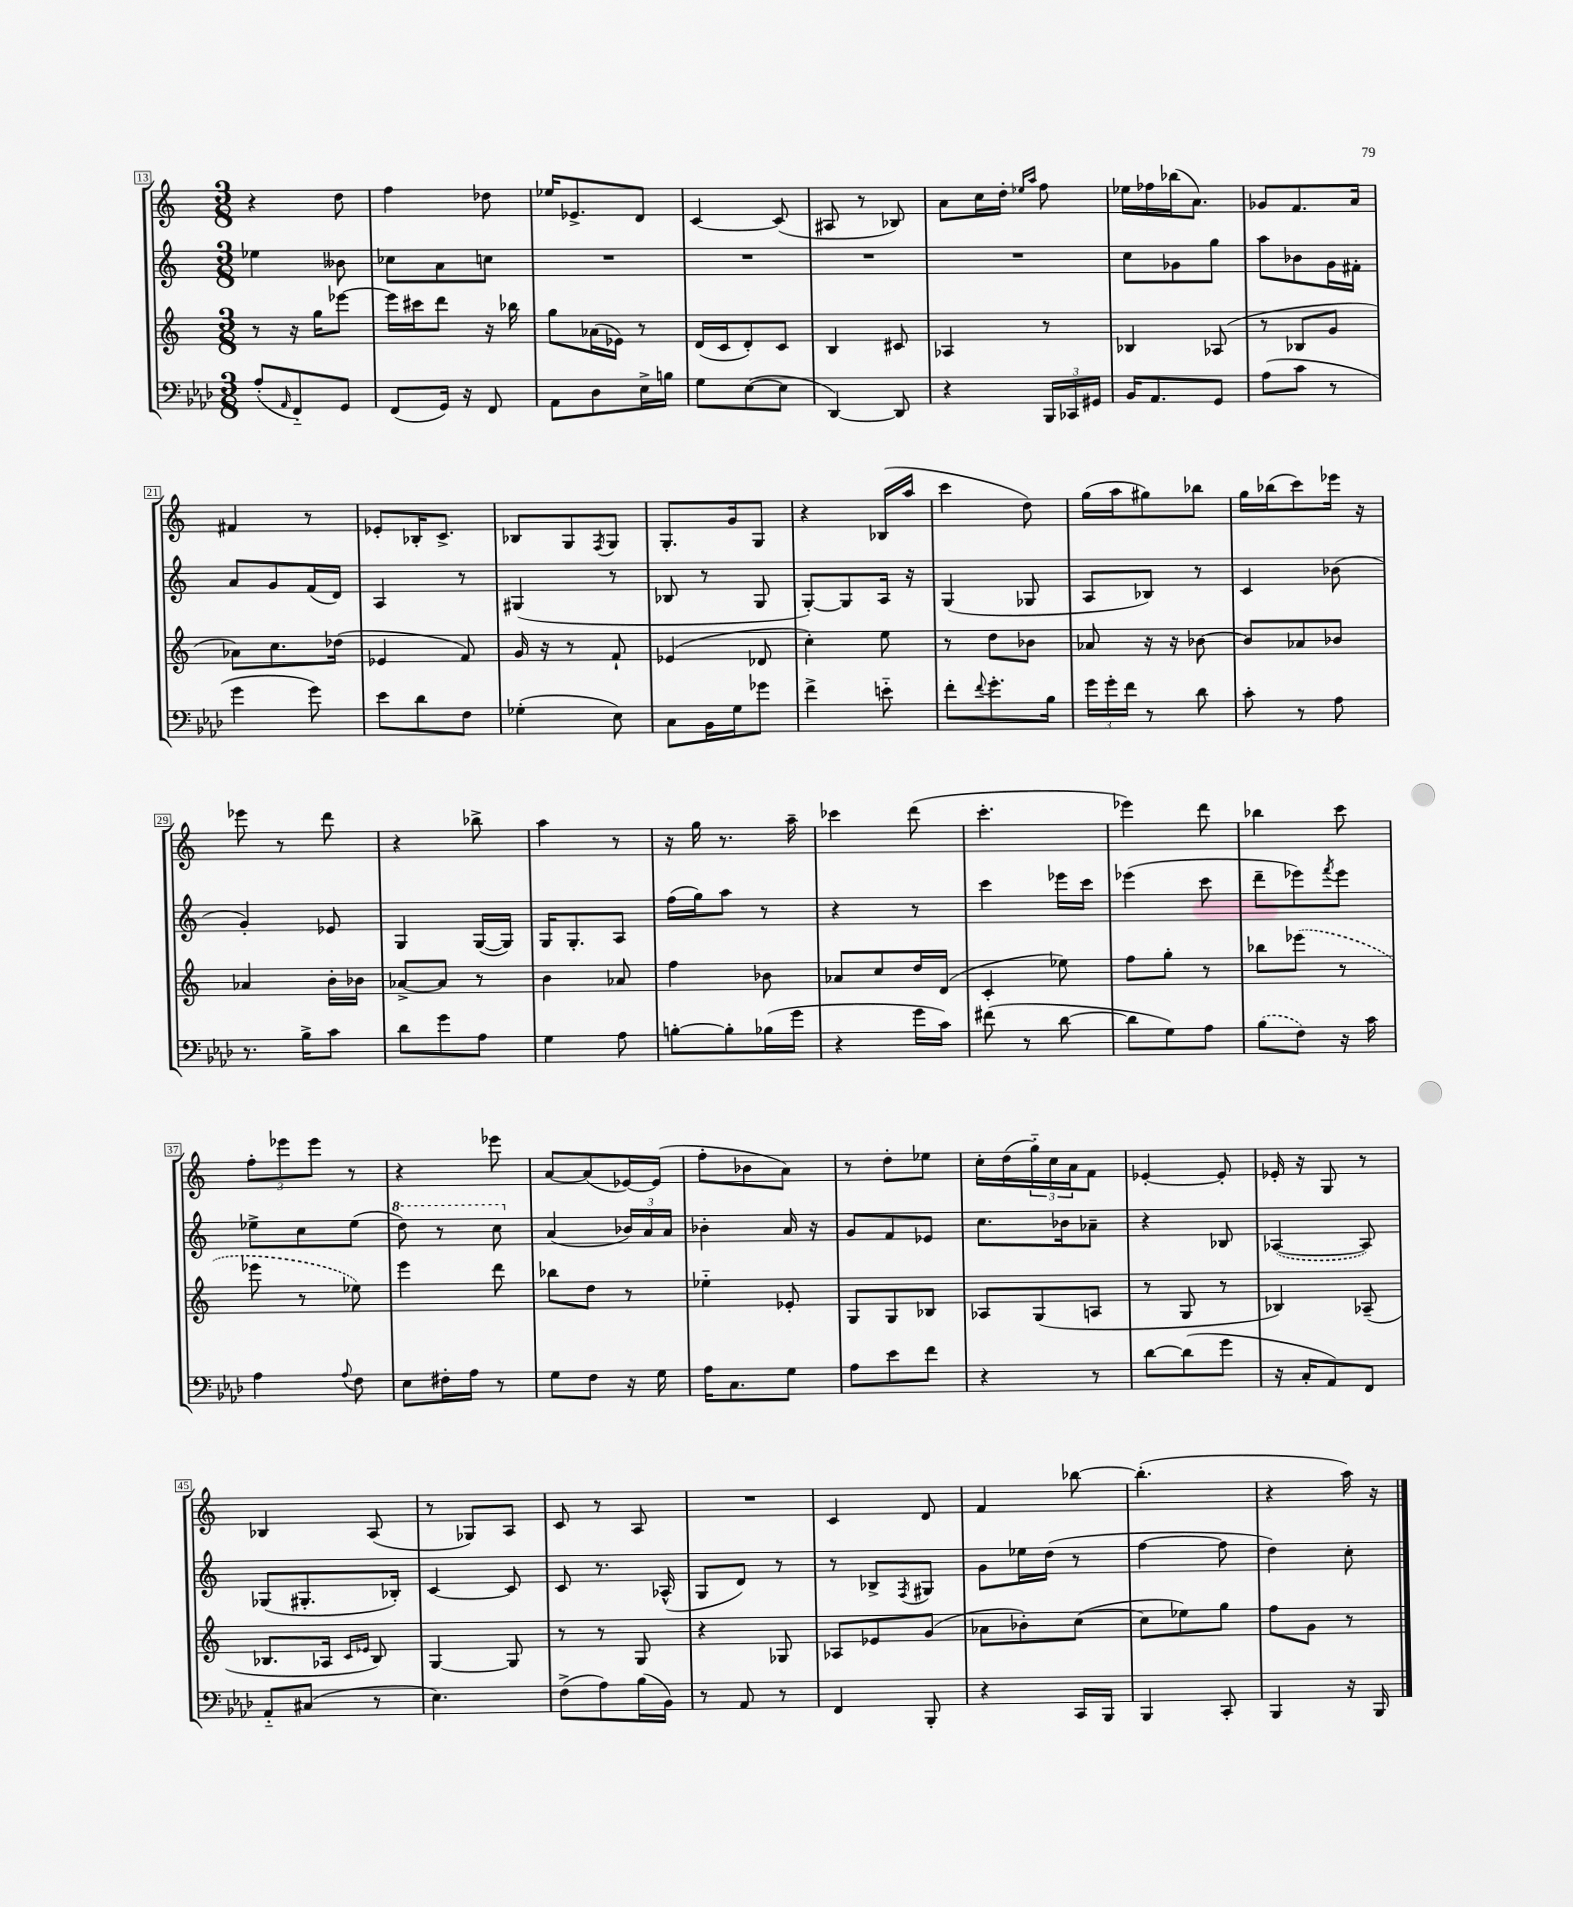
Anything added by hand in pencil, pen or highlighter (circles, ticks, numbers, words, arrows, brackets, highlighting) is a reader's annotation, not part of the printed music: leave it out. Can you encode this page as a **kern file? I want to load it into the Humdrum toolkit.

**kern	**kern	**kern	**kern
*part4	*part3	*part2	*part1
*staff4	*staff3	*staff2	*staff1
*clefF4	*clefG2	*clefG2	*clefG2
*k[b-e-a-d-]	*k[]	*k[]	*k[]
*M3/8	*M3/8	*M3/8	*M3/8
=13	=13	=13	=13
(8A-'/L	8r	4ee-X\	4r
16qqAA-/	.	.	.
8FF/)	16r	.	.
.	16gg\KL	.	.
8GG/J	[8eee-X\J	8b--X\	8dd\
=14	=14	=14	=14
(8FF/L	16eee-\LL]	8cc-X\L	4ff\
.	16ccc#X\J	.	.
16GG/Jk)	8ddd\J	8a\	.
16r	.	.	.
8FF/	16r	8ccn\J	8dd-X\
.	16bb-X\	.	.
=15	=15	=15	=15
8AA-\L	8gg\L	4.r	16ee-X/KL
.	.	.	8.e-X^/
8D-\	(16a-X\L	.	.
.	16e-X\JJ)	.	.
16E-^\L	8r	.	8d/J
16Bn\JJ	.	.	.
=16	=16	=16	=16
8G\L	(16d/LL	4.r	[4c/
.	16c/J	.	.
([8E-\	8d'/)	.	.
8E-\J]	8c/J	.	(8c/]
=17	=17	=17	=17
[4DD-/)	4B/	4.r	8A#X/
.	.	.	8r
8DD-/]	8c#X/	.	8B-X/)
=18	=18	=18	=18
4r	4A-X/	4.r	8a\L
.	.	.	16cc\L
.	.	.	16dd'\JJ
.	.	.	16qqee-X/LL
.	.	.	16qqaa/JJ
24BBB-/LL	8r	.	8ff\
24CC-X/	.	.	.
24GG#X/JJ	.	.	.
=19	=19	=19	=19
16BB-/KL	4B-X/	8cc\L	16ee-X\LL
8.AA-/	.	.	16ff-X\
.	.	8g-X\	(16bb-X\J
.	.	.	8.a\J)
8GG/J	(8A-X/	8gg\J	.
=20	=20	=20	=20
(8A-\L	8r	8aa\L	8g-X/L
8c\J	8B-X/L	8b-X\	8.f/
8r	8g/J	16g\L	.
.	.	16f#X'\JJ	16a/Jk
!!LO:LB:g=z
=21	=21	=21	=21
4g\	8a-X\L)	8a/L	4f#X/
.	8.cc\	8g/	.
8g\)	.	(16f/L	8r
.	(16dd-X\Jk	16d/JJ)	.
=22	=22	=22	=22
8e-\L	4e-X/	4A/	8e-X'/L
8d-\	.	.	16B-X'/K
.	.	.	8.c^/J
8F\J	8f/)	8r	.
=23	=23	=23	=23
(4G-X'\	16g/	(4G#X/	8B-X/L
.	16r	.	.
.	8r	.	8G/
.	.	.	8qF/
8E-\)	8f`/	8r	8G/J
=24	=24	=24	=24
8C\L	(4e-X/	8B-X/	8.G'/L
16BB-\L	.	8r	.
16G\J	.	.	16g/k
8g-X\J	8d-X/	8G/	8G/J
=25	=25	=25	=25
4f^\	4cc'\)	[8G'/L)	4r
.	.	8G/]	.
8en\	8ee\	16A/Jk	(16B-X/LL
.	.	16r	16aa/JJ
=26	=26	=26	=26
8f'\L	8r	(4G/	4ccc\
8qqf/	.	.	.
8.g'\	8dd\L	.	.
.	8b-X\J	8G-X/	8dd\)
16B-\Jk	.	.	.
=27	=27	=27	=27
24g\LL	8a-X/	8A/L	(16gg\LL
24g'\	.	.	.
.	.	.	16aa\J
24f\JJ	.	.	.
8r	16r	8B-X/J)	8gg#X\)
.	16r	.	.
8d-\	[8b-X\	8r	8bb-X\J
=28	=28	=28	=28
8c'\	8b-/L]	4c/	16gg\LL
.	.	.	(16bb-X\J
8r	8a-X/	.	8ccc\)
8A-\	8b-X/J	(8b-X\	16eee-X\Jk
.	.	.	16r
!!LO:LB:g=z
=29	=29	=29	=29
8.r	4a-X/	4g'/)	8eee-X\
.	.	.	8r
16B-^\KL	.	.	.
8c\J	16b'\LL	8e-X/	8ddd\
.	16b-X\JJ	.	.
=30	=30	=30	=30
8d-\L	[8a-X^/L	4G/	4r
8g\	8a-/J]	.	.
8A-\J	8r	([16G/LL	8bb-X^\
.	.	16G/JJ])	.
=31	=31	=31	=31
4G\	4b\	16G/KL	4aa\
.	.	8.G'/	.
8A-\	8a-X/	8A/J	8r
=32	=32	=32	=32
[8Bn'\L	4ff\	(16ff\LL	16r
.	.	16gg\J)	16gg\
8B'\]	.	8aa\J	8.r
(16B-X\L	8b-X\	8r	.
16g\JJ	.	.	16aa~\
=33	=33	=33	=33
4r	8a-X/L	4r	4ccc-X\
.	8cc/	.	.
16g\LL	16dd/L	8r	(8ddd\
16c\JJ)	(16d/JJ	.	.
=34	=34	=34	=34
(8f#X\	4c'/	4ccc\	4.ccc'\
8r	.	.	.
[8d-\	8ee-X\)	16eee-X\LL	.
.	.	16ccc\JJ	.
=35	=35	=35	=35
8d-\L]	8ff\L	(4eee-X\	4eee-X\)
8G\)	8gg'\J	.	.
8A-\J	8r	8ccc\	8ddd\
=36	=36	=36	=36
(8B-\L	8bb-X\L	8ddd~\L	4bb-X\
8F\J)	(8eee-X\J	8eee-X\)	.
.	.	8qfff/	.
16r	8r	8eee-\J	8ccc\
16c\	.	.	.
!!LO:LB:g=z
=37	=37	=37	=37
4A-\	8eee-X\	8ee-X^\L	12ff'\L
.	.	.	12eee-X\
.	8r	8cc\	.
.	.	.	12eee-\J
8qqA-/	.	.	.
8F\	8ee-X\)	(8ee-\J	8r
=38	=38	=38	=38
*	*	*8va	*
8E-\L	4eee\	8ddd\)	4r
16F#X'\L	.	8r	.
16A-\JJ	.	.	.
8r	8ddd\	8ccc\	8eee-X\
=39	=39	=39	=39
*	*	*X8va	*
8G\L	8bb-X\L	(4a/	[8a/L
8F\J	8dd\J	.	(8a/]
16r	8r	24b-X/LL)	[16e-X/L)
.	.	24a/	.
16G\	.	.	(16e-/JJ]
.	.	24a/JJ	.
=40	=40	=40	=40
16A-\KL	4ee-X\	4b-X'\	8ff'\L
8.C\	.	.	.
.	.	.	8b-X\
8G\J	8e-X'/	16a/	8a\J)
.	.	16r	.
=41	=41	=41	=41
8A-\L	8G/L	8g/L	8r
8e-\	8G/	8f/	8dd'\L
8f\J	8B-X/J	8e-X/J	8ee-X\J
=42	=42	=42	=42
4r	8A-X/L	8.cc\L	16cc'\LL
.	.	.	(16dd\
.	(8G/	.	24gg\)
.	.	.	24cc\
.	.	16b-X\k	.
.	.	.	24a\J
8r	8An/J	8a-X~\J	8f\J
=43	=43	=43	=43
[8d-\L	8r	4r	[4e-X'/
(8d-\]	8G/	.	.
8g\J	8r	8B-X/	8e-'/]
=44	=44	=44	=44
16r	4B-X/)	([4A-X/	16e-X'/
16C'/KL	.	.	16r
8AA-/)	.	.	8G/
8FF/J	(8A-X~/	8A-/])	8r
!!LO:LB:g=z
=45	=45	=45	=45
8AA-/L	8.B-X/L	(8G-X/L	4B-X/
(8C#X/J	.	8.G#X'/	.
.	16A-X/Jk	.	.
.	16qqc/LL	.	.
.	16qqe-X/JJ	.	.
8r	8B-/)	.	(8A/
.	.	16B-X'/Jk)	.
=46	=46	=46	=46
4.E-\)	[4G/	[4c/	8r
.	.	.	8G-X/L)
.	8G/]	8c/]	8A/J
=47	=47	=47	=47
(8F^\L	8r	8c/	8c/
8A-\)	8r	8.r	8r
(16B-\L	8G/	.	8A/
16BB-\JJ)	.	(16A-X^^/	.
=48	=48	=48	=48
8r	4r	8G/L	4.r
8AA-/	.	8d/J)	.
8r	8G-X/	8r	.
=49	=49	=49	=49
4FF/	8A-X/L	8r	4c/
.	8e-X/	8B-X^/L	.
.	.	8qF/	.
8BBB-'/	(8g/J	8G#X/J	8d/
=50	=50	=50	=50
4r	8a-X\L	8g\L	4f/
.	8b-X'\)	16ee-X\L	.
.	.	(16dd\JJ	.
16CC/LL	([8cc\J	8r	[8bb-X\
16BBB-/JJ	.	.	.
=51	=51	=51	=51
4BBB-/	8cc\L]	[4ff\	(4.bb-'\]
.	8ee-X\)	.	.
8CC'/	8gg\J	8ff\]	.
=52	=52	=52	=52
4BBB-/	8ff\L	4dd\)	4r
.	8g\J	.	.
16r	8r	8cc'\	16aa\)
16BBB-/	.	.	16r
==	==	==	==
*-	*-	*-	*-
